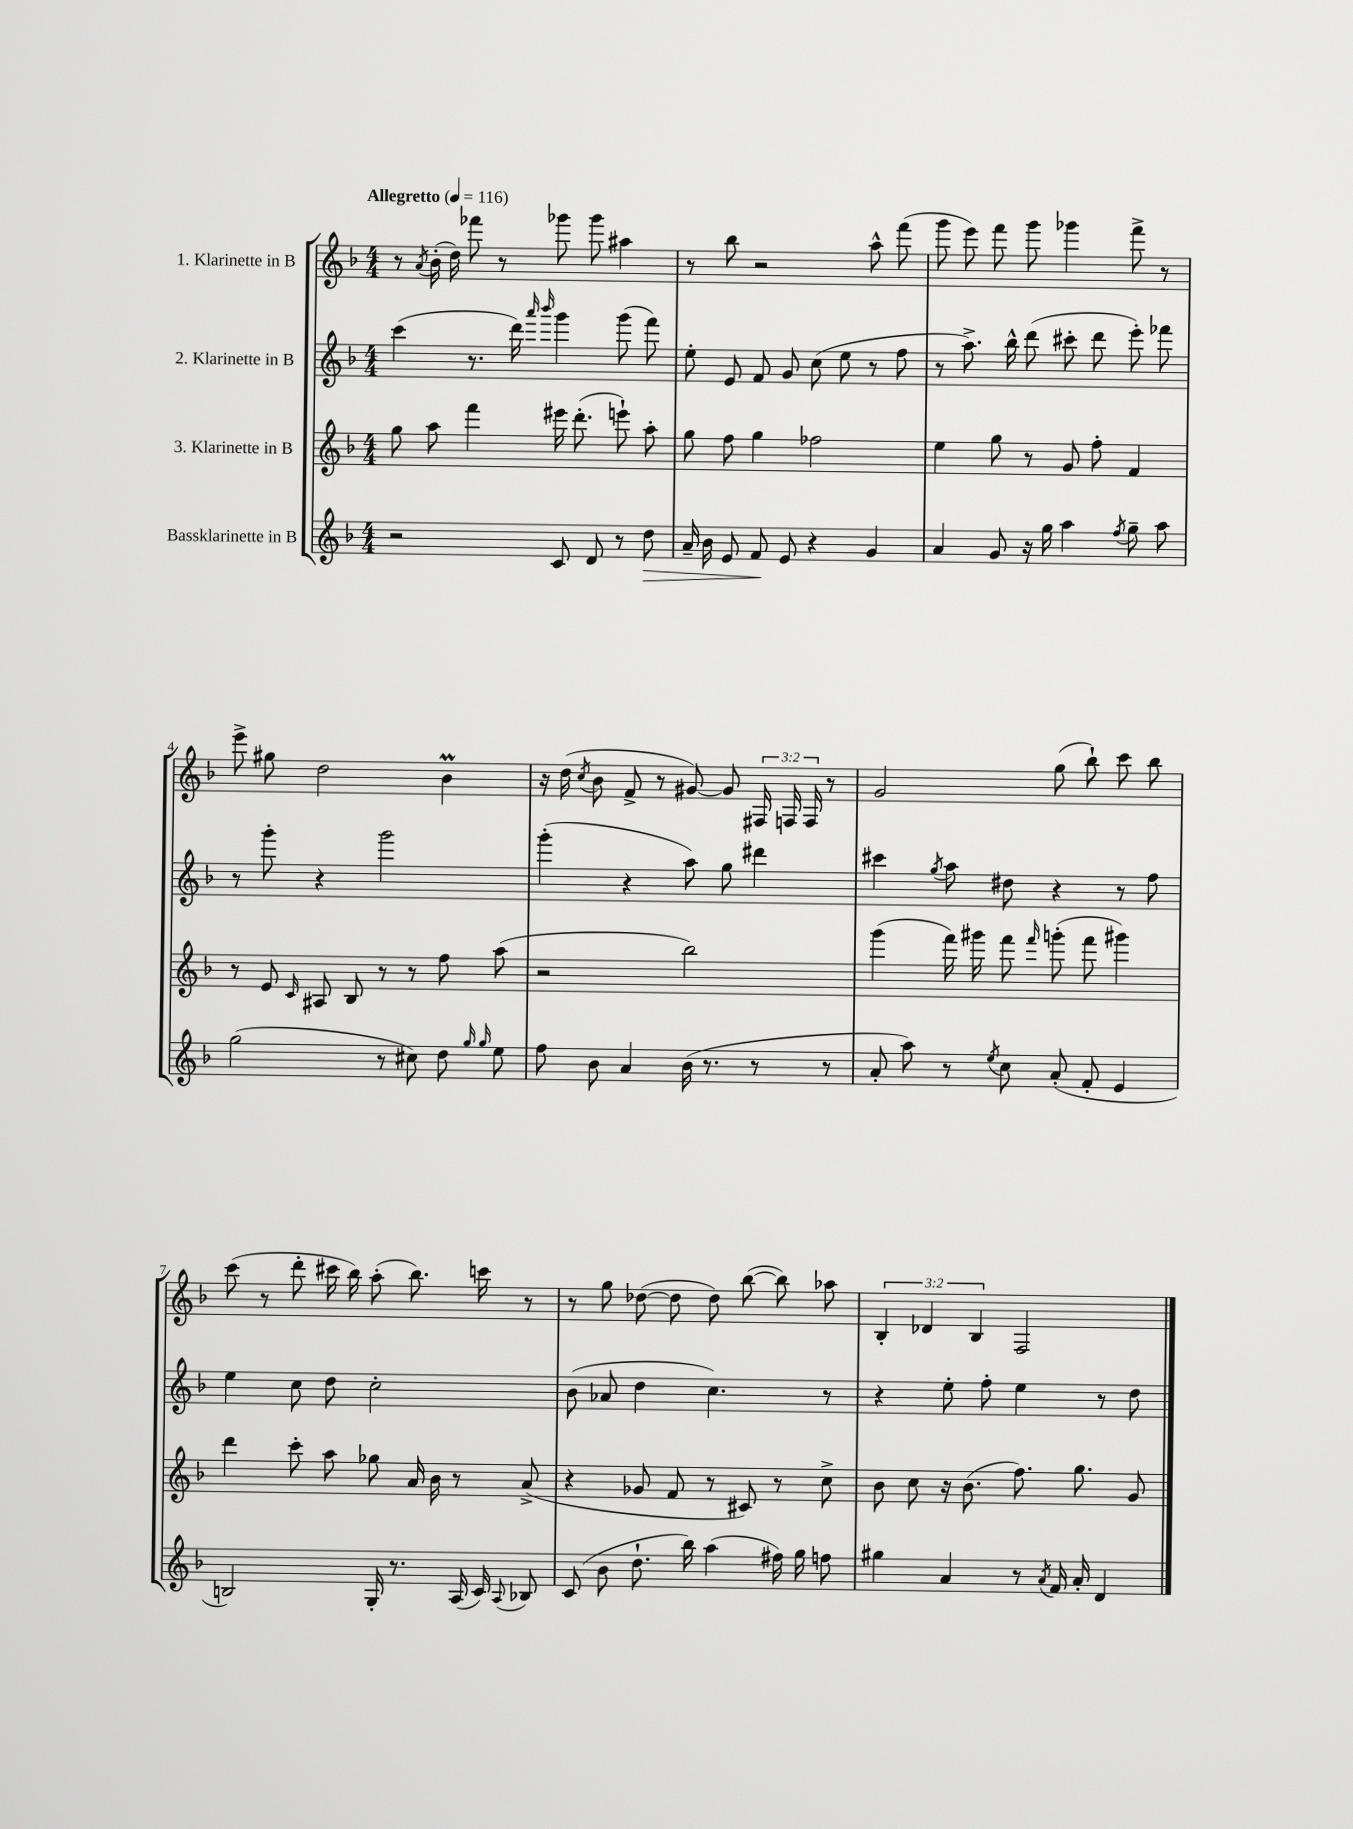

**kern	**dynam	**kern	**kern	**kern
*part4	*part4	*part3	*part2	*part1
*staff4	*staff4	*staff3	*staff2	*staff1
*I"Bassklarinette in B	*	*I"3. Klarinette in B	*I"2. Klarinette in B	*I"1. Klarinette in B
*clefG2	*	*clefG2	*clefG2	*clefG2
*k[b-]	*	*k[b-]	*k[b-]	*k[b-]
*M4/4	*	*M4/4	*M4/4	*M4/4
*MM116	*	*MM116	*MM116	*MM116
=1	=1	=1	=1	=1
!	!	!	!	!LO:TX:a:B:t=Allegretto
2r	.	8gg\	(4ccc\	8r
.	.	.	.	8qa/
.	.	8aa\	.	(16b-'\
.	.	.	.	16dd\)
.	.	4fff\	8.r	8fff-X\
.	.	.	.	8r
.	.	.	16ddd\)	.
.	.	.	16qqaaa/	.
.	.	.	16qqbbb-/	.
8c/	.	16eee#X\	4ggg\	8ggg-X\
.	.	(8.ddd'\	.	.
8d/	.	.	.	8ggg-\
8r	.	8eeen`\)	(8ggg\	4aa#X\
!	!LO:HP:b	!	!	!
8dd\	>	8aa'\	8fff\)	.
=2	=2	=2	=2	=2
16a~/	.	8gg\	8ee'\	8r
16b-\	.	.	.	.
8e/	.	8ff\	8e/	8bb-\
8f/	.	4gg\	8f/	2r
8e/	]	.	8g/	.
4r	.	2ff-X\	(8cc\	.
.	.	.	8ee\	.
4g/	.	.	8r	8aa^^\
.	.	.	8ff\	(8fff\
=3	=3	=3	=3	=3
4a/	.	4ee\	8r	8ggg\
.	.	.	8.aa^\)	8eee\)
8g/	.	8gg\	.	8fff\
.	.	.	16bb-^^\	.
16r	.	8r	(8ddd\	8ggg\
16gg\	.	.	.	.
4aa\	.	8g/	8ccc#X'\	4ggg-X\
.	.	8ff'\	8ddd\	.
8qff/	.	.	.	.
8gg~\	.	4f/	8eee'\)	8fff^\
8aa\	.	.	8fff-X\	8r
!!LO:LB:g=z
=4	=4	=4	=4	=4
(2gg\	.	8r	8r	8eee^\
.	.	8e/	8ggg'\	8gg#X\
.	.	16qqc/	.	.
.	.	8A#X/	4r	2dd\
.	.	8B-/	.	.
8r	.	8r	2ggg\	.
8cc#X\)	.	8r	.	.
8dd\	.	8ff\	.	4b-M\
16qqgg/	.	.	.	.
16qqgg/	.	.	.	.
8ee\	.	(8aa\	.	.
=5	=5	=5	=5	=5
8ff\	.	2r	(4ggg'\	16r
.	.	.	.	(16dd\
.	.	.	.	8qcc/
8b-\	.	.	.	8b-\
4a/	.	.	4r	8f^/
.	.	.	.	8r
(16b-\	.	2bb-\)	8aa\)	[8g#X/)
8.r	.	.	.	.
.	.	.	8gg\	8g#/]
8r	.	.	4ddd#X\	24F#X/
.	.	.	.	24Fn/
.	.	.	.	24F/
8r	.	.	.	8r
=6	=6	=6	=6	=6
8a'/	.	(4ggg\	4ccc#X\	2g/
8aa\)	.	.	.	.
.	.	.	8qgg/	.
8r	.	16fff\)	8aa\	.
.	.	16ggg#X\	.	.
8qee/	.	.	.	.
8cc\	.	8fff\	8dd#X\	.
.	.	16qqfff/	.	.
(8a'/	.	(8gggn'\	4r	(8gg\
8f'/	.	8fff\	.	8bb-`\)
4e/	.	4ggg#X\)	8r	8ccc\
.	.	.	8ff\	8bb-\
!!LO:LB:g=z
=7	=7	=7	=7	=7
2Bn/)	.	4ddd\	4ee\	(8ccc\
.	.	.	.	8r
.	.	8ccc'\	8cc\	8ddd'\
.	.	8aa\	8dd\	16ccc#X\
.	.	.	.	16bb-\)
16G'/	.	8gg-X\	2cc'\	(8aa'\
8.r	.	.	.	.
.	.	16a/	.	8.bb-\)
.	.	16b-\	.	.
(16A/	.	8r	.	.
16c/)	.	.	.	16cccn\
8qqA/	.	.	.	.
8B-X/	.	(8a^/	.	8r
=8	=8	=8	=8	=8
(8c/	.	4r	(8b-\	8r
8b-\	.	.	8a-X/	8gg\
8.dd`\	.	8g-X/	4dd\	([8dd-X\
.	.	8f/	.	8dd-\]
16bb-\)	.	.	.	.
(4aa\	.	8r	4.cc\)	8dd-\)
.	.	8c#X/)	.	([8bb-\
16ff#X\)	.	8r	.	8bb-\])
16gg\	.	.	.	.
8ffn\	.	8cc^\	8r	8aa-X\
=9	=9	=9	=9	=9
4gg#X\	.	8b-\	4r	6B-'/
.	.	8cc\	.	.
.	.	.	.	6d-X/
4a/	.	16r	8ee'\	.
.	.	(8.b-\	.	.
.	.	.	.	6B-/
.	.	.	8ff'\	.
8r	.	8.ff\)	4ee\	2F/
8qa/	.	.	.	.
16f/	.	.	.	.
16a'/	.	8.gg\	.	.
4d/	.	.	8r	.
.	.	8g/	8dd\	.
==	==	==	==	==
*-	*-	*-	*-	*-
